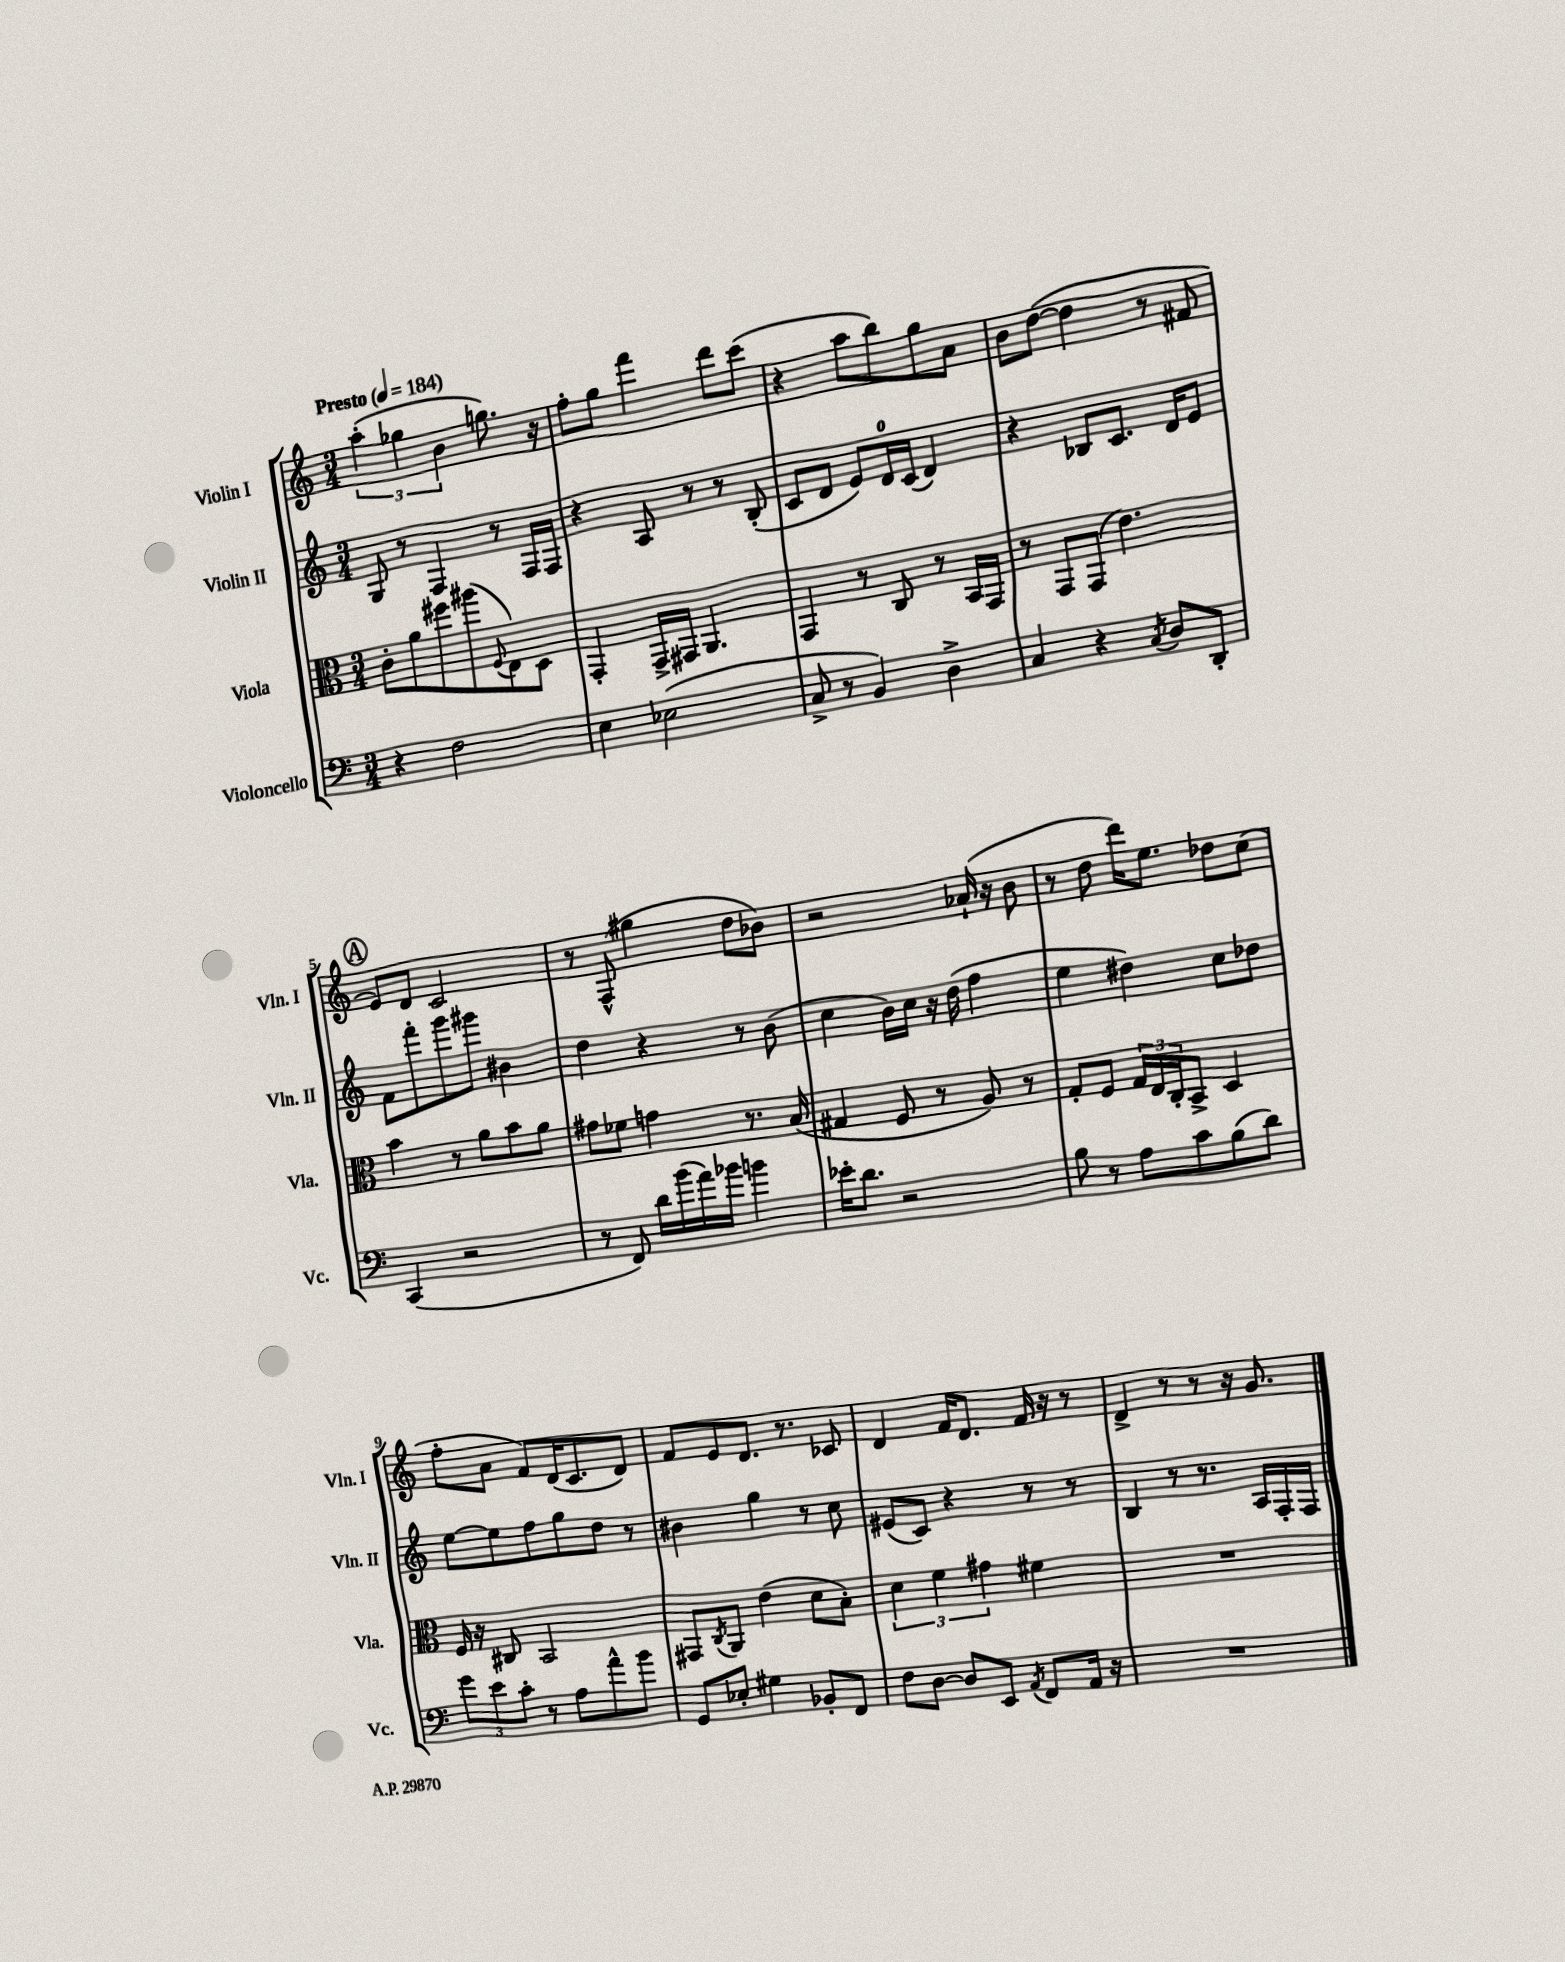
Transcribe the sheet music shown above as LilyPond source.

<<
\new StaffGroup <<
\new Staff = "s0" \with { instrumentName = "Violin I" shortInstrumentName = "Vln. I" } {
    \clef treble \key c \major \numericTimeSignature \time 3/4 \tempo "Presto" 4 = 184
    \tuplet 3/2 { a''4-.( ges''4 b'4 } g''8.) r16 |
    f''8-. g''8 f'''4 d'''8 c'''8( |
    r4 a''8 b''8) g''8 a'8 |
    b'8 d''8~( d''4 r8 fis'8 |
    \mark \markup { \circle "A" } e'8) d'8 c'2 |
    r8 f8-^( gis''4 d''8 bes'8) |
    r2 aes'16-!( r16 b'8 |
    r8 d''8 d'''16) e''8. des''8 c''8( |
    f''8-. a'8 f'8) d'16( c'8. d'8) |
    f'8 e'8 d'8. r8. ces'8 |
    d'4 f'16 d'8. f'16 r16 r8 |
    d'4-> r8 r8 r16 g'8. \bar "|." |
}
\new Staff = "s1" \with { instrumentName = "Violin II" shortInstrumentName = "Vln. II" } {
    \clef treble \key c \major \numericTimeSignature \time 3/4
    g8 r8 f4 r8 f16 f16 |
    r4 a8 r8 r8 b8-.( |
    c'8 d'8 e'8) d'16-0 c'16( d'4) |
    r4 bes8 c'8. d'16 e'8 |
    \mark \markup { \circle "A" } f'8 f'''8-. g'''8 gis'''8 bis'4 |
    d''4 r4 r8 b'8( |
    c''4 b'16) c''16 r16 d''16( f''4 |
    e''4 dis''4) c''8 des''8 |
    e''8~ e''8 f''8 g''8 d''8 r8 |
    bis'4 g''4 r8 c''8 |
    eis'8( c'8) r4 r8 r8 |
    b4 r8 r8. a16 f16-. f16 \bar "|." |
}
\new Staff = "s2" \with { instrumentName = "Viola" shortInstrumentName = "Vla." } {
    \clef alto \key c \major \numericTimeSignature \time 3/4
    c'8-. a'8 fis''8 ais''8( \appoggiatura { f8 } e8) d8 |
    g,4-. g,16-> gis,16 a,4. |
    g,4 r8 c8 r8 b,16 g,16 |
    r8 g,8 g,8( e'4.) |
    \mark \markup { \circle "A" } b'4 r8 a'8 b'8 a'8 |
    gis'8 fes'8 g'4 r8. b16( |
    gis4 f8 r8 a8) r8 |
    g8-. f8 \tuplet 3/2 { g16 e16 c16-. } b,8-> d4 |
    f16 r16 cis8 b,2 |
    gis,8 \acciaccatura { c8 } a,8 e'4( d'8 b8-.) |
    \tuplet 3/2 { d'4 f'4 gis'4 } fis'4 |
    R2. \bar "|." |
}
\new Staff = "s3" \with { instrumentName = "Violoncello" shortInstrumentName = "Vc." } {
    \clef bass \key c \major \numericTimeSignature \time 3/4
    r4 f2 |
    e4 ees2( |
    c8-> r8 b,4) d4-> |
    c4 r4 \acciaccatura { c8 } d8 d,8-. |
    \mark \markup { \circle "A" } c,4( r2 |
    r8 f,8) d'16 b'16( a'16) bes'16 b'4 |
    ees'16-. d'8. r2 |
    b8 r8 a8 c'8 b8( d'8) |
    \tuplet 3/2 { g'8 e'8 c'8-. } r8 a8 a'8-^ b'8 |
    g,8 ees8-. gis4 bes,8-. f,8 |
    f8 d8~ d8 e,8 \acciaccatura { a,8 } f,8 a,16 r16 |
    R2. \bar "|." |
}
>>
>>
